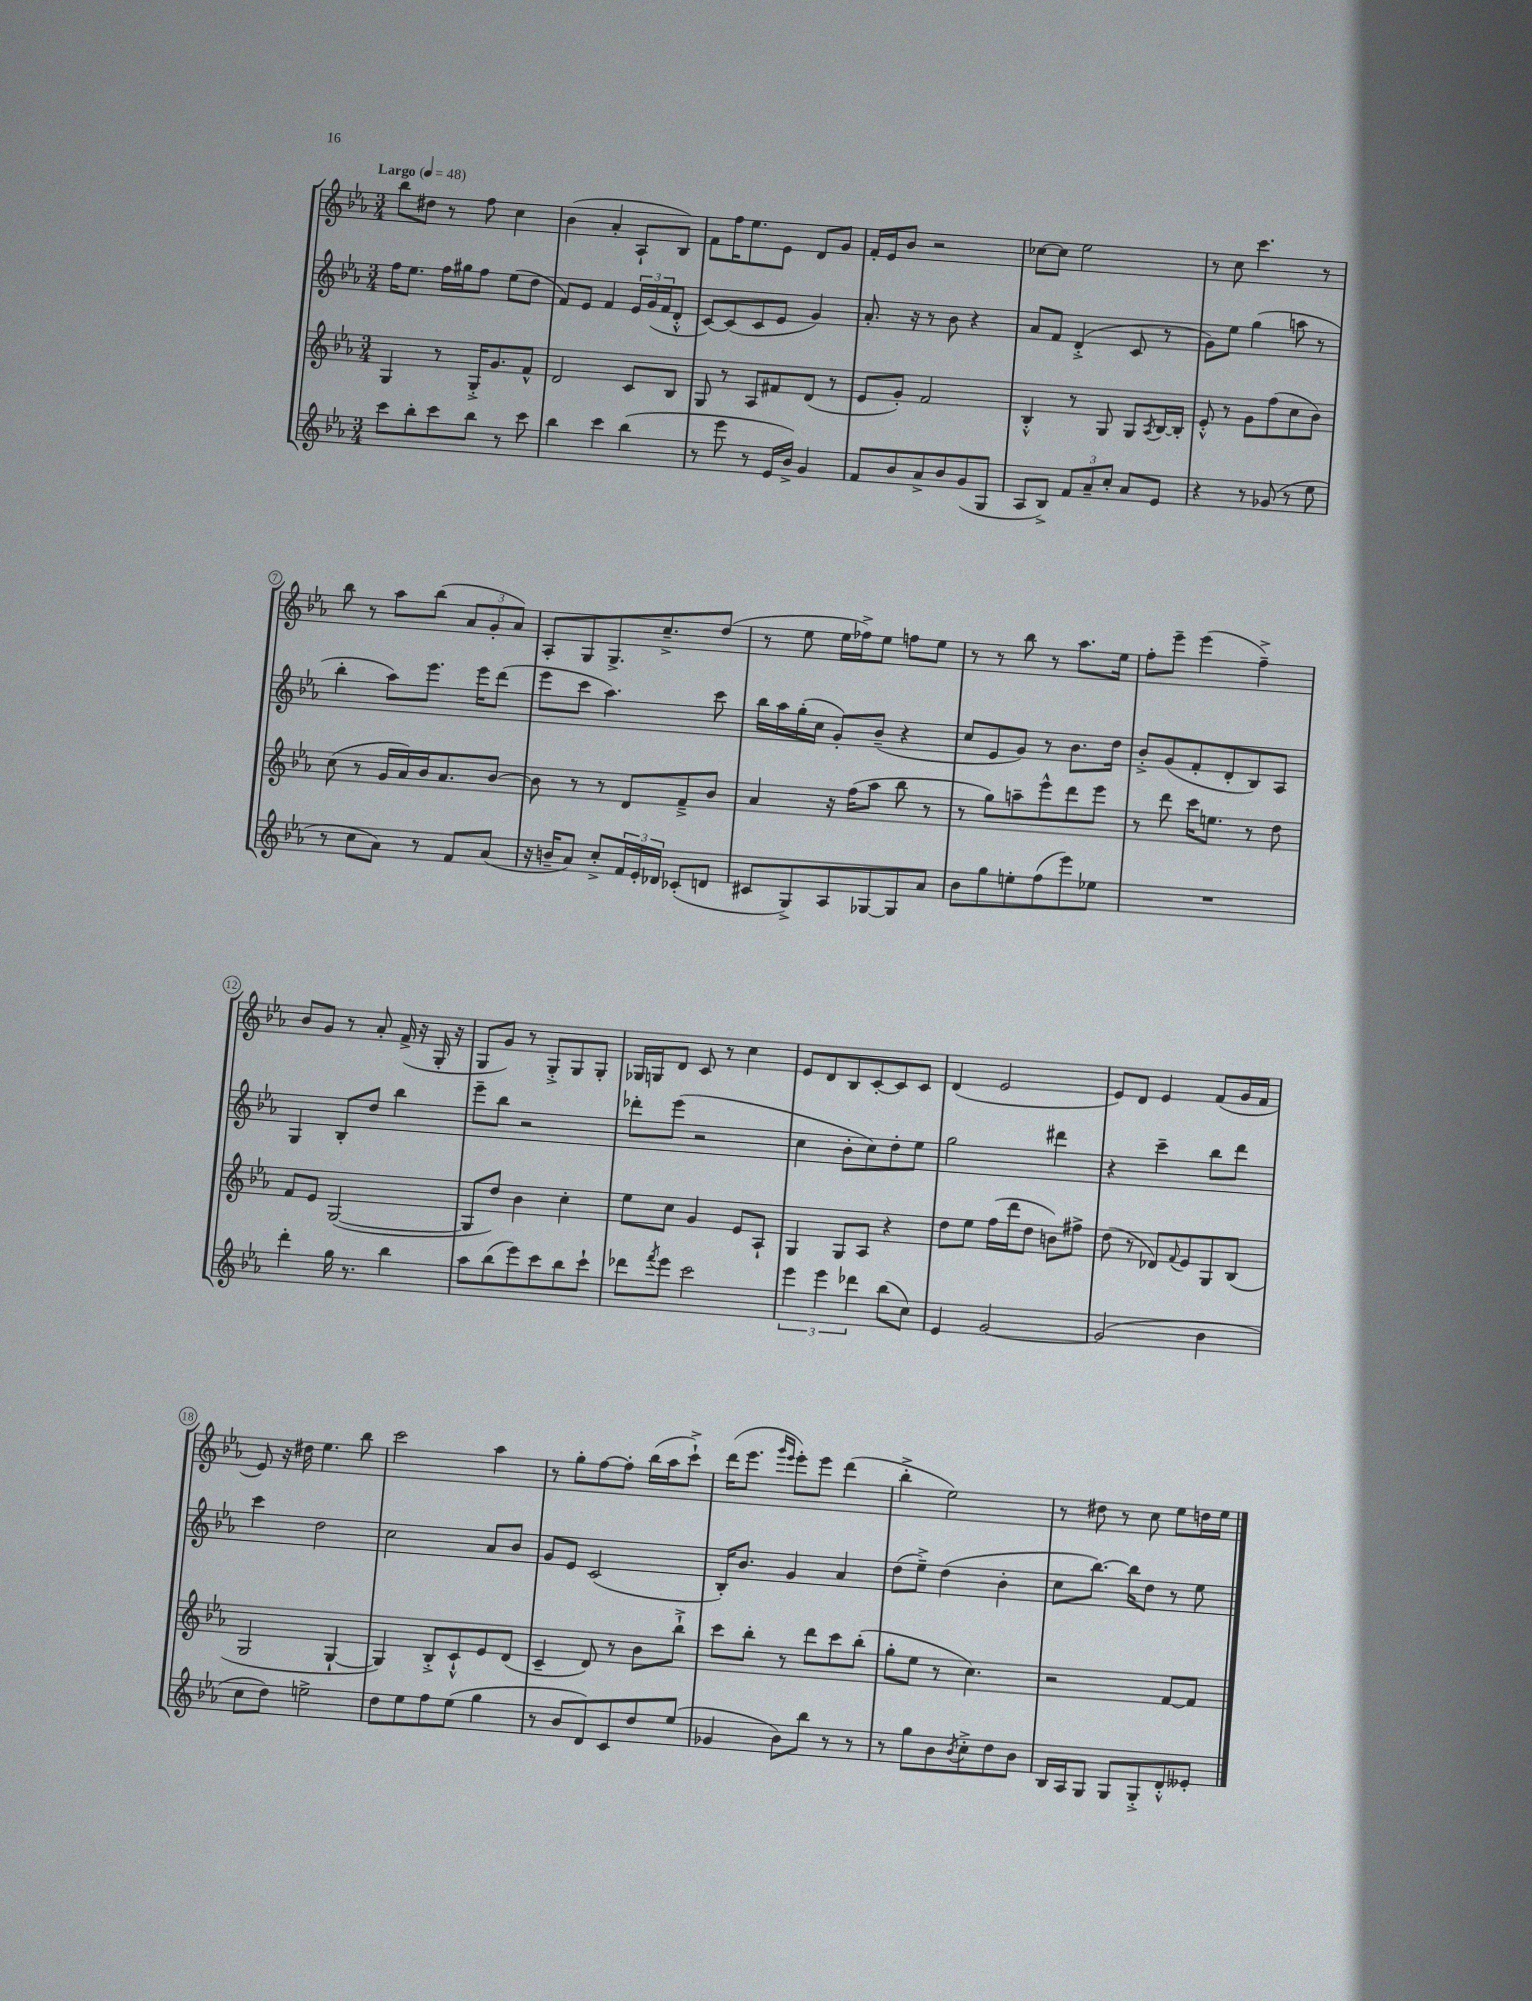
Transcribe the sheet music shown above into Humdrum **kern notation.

**kern	**kern	**kern	**kern
*staff4	*staff3	*staff2	*staff1
*clefG2	*clefG2	*clefG2	*clefG2
*k[b-e-a-]	*k[b-e-a-]	*k[b-e-a-]	*k[b-e-a-]
*M3/4	*M3/4	*M3/4	*M3/4
*MM48	*MM48	*MM48	*MM48
8ccc\L	4G/	16ff\LK	8bb-\L
.	.	8.ee-\J	.
8bb-'\	.	.	8dd#\J
8ccc\	8r	16ff\LL	8r
.	.	16gg#\J	.
8bb-\J	16G'^/LK	8ff\J	8ff\
.	8.g/	.	.
8r	.	(8ee-\L	4cc\
8ccc\	8f^^/J	8dd\J	.
=	=	=	=
4bb-\	2d/	8f/L)	(4b-\
.	.	8e-/J	.
4ccc\	.	4f/	4a-'/
(4bb-\	8c/L	24e-/LL	8A-`/L
.	.	(24g/	.
.	.	24f/J	.
.	8B-/J	8d'^^/J	8B-/J)
=	=	=	=
8r	8G/	[8c/L)	8f\L
8eee-\	8r	(8c/]	16ff\K
.	.	.	8.ee-\
8r	8A-/L	8c/	.
16e-/LL	8f#/	8e-/J	8e-\J
16b-^/JJ)	.	.	.
4g/	(8d/J	4g/)	8d/L
.	8r	.	8g/J
=	=	=	=
8f/L	8e-/L	8.a-'/	16f'/LL
.	.	.	16e-/J
8b-/	8g'/J)	.	8b-/J
.	.	16r	.
8a-^/	2f/	8r	2r
8b-/	.	8b-\	.
(8g/	.	4r	.
8G/J	.	.	.
=	=	=	=
8A-/L	4B-'^^/	8a-/L	[8cc-\L
8B-^/J)	.	8f/J	8cc-\]J
12f/L	8r	(4d'^/	2ee-\
12a-~/	.	.	.
.	8G/	.	.
12cc'/J	.	.	.
8a-/L	8G/L	8c/	.
.	8qA-/	.	.
8e-/J	[16B-/L	8r	.
.	16B-'/]JJ	.	.
=	=	=	=
4r	8e-'^^/	8g\L)	8r
.	8r	8ee-\J	8cc\
8r	8g\L	(4gg\	4.ccc\
(8g-/	(8ff\	.	.
8r	8cc\	8aa\	.
8ee-\	8b-\J)	8r	8r
=	=	=	=
8r	(8cc\	4bb-'\	8bb-\
8cc\L	8r	.	8r
8a-\J)	16g/LL	8aa-\L)	8aa-\L
.	16a-/)	.	.
8r	16b-/J	8.eee-\J	(8bb-\J
.	8.a-/	.	.
8f/L	.	.	12a-/L
.	.	16eee-\LK	.
.	.	.	12g'/
(8a-/J	[8b-/J	(8ddd\J	.
.	.	.	12a-/J)
=	=	=	=
16r	8b-\]	8eee-\L	8A-'/L
16b~/LK	.	.	.
8a-/J)	8r	8ccc\J	8G/
8cc'^/L	8r	4.aa-\)	8.G^/
24f/L	8d/L	.	.
24e-'/	.	.	.
.	.	.	8.cc~^/
24d-/JJ	.	.	.
(8c-'/L	8f~^/	.	.
8d/J	8b-/J	8ccc\	(8dd/J
=	=	=	=
8c#/L	4a-/	16bb-\LL	8r
.	.	16aa-\	.
8G^/)	.	(16gg'\	8ee-\
.	.	16cc\JJ	.
8A-/	16r	8g'/L)	16ee-\LL
.	(16ff\LK	.	16ff-^\J)
[8G-/	8aa-\J	(8b-~/J	8ee-\J
8G-/]	8bb-\	4r	8ff\L
8a-/J	8r	.	8ee-\J
=	=	=	=
8b-\L	8r	8cc/L	8r
8gg\	8gg\L)	8e-/	8r
8ee'\	8aa~\	8g/J)	8bb-\
(8ff\	8eee-^^\	8r	8r
8eee-\)	8ddd\	8.b-\L	8.aa-\L
8ee-\J	8eee-\J	.	.
.	.	16dd\Jk	16ee-\Jk
=	=	=	=
2.r	8r	8b-'^/L	8ff'\L
.	8ddd\	(8g/	8eee-~\J
.	16ccc\LK	8f'/	(4eee-\
.	8.ee\J	.	.
.	.	8d'/	.
.	8r	8B-/)	4ff~^\)
.	8dd\	8A-/J	.
=	=	=	=
4ddd'\	8f/L	4G/	8b-/L
.	8e-/J	.	8g/J
16gg\	([2G/	8B-'/L	8r
8.r	.	.	.
.	.	8dd/J	8a-'/
4bb-\	.	4bb-\	(16f^/
.	.	.	16r
.	.	.	16G'/
.	.	.	16r
=	=	=	=
8aa-\L	8G/]L	8eee-~\L	8G/L
(8bb-\	8dd/J)	8bb-\J	8g/J)
8eee-\)	4b-\	2r	8r
8ccc\	.	.	8G'^/L
8bb-\	4cc'\	.	8G/
8ccc`\J	.	.	8G'/J
=	=	=	=
8ddd-\L	8ee-\L	8ddd-'\L	16G-/LL
.	.	.	16G/J
8qfff/	.	.	.
8eee-\J	8cc\J	(8eee-\J	8d/J
2ccc\	4g/	2r	8c/
.	.	.	8r
.	8e-/L	.	4cc\
.	8A-`/J	.	.
=	=	=	=
6eee-\	4G/	4cc\	8e-/L
.	.	.	8d/
6eee-\	.	.	.
.	8G/L	8b-'\L	8B-/
6ddd-\	.	.	.
.	8A-/J	8cc\)	[8c'/
(8bb-\L	4r	8dd'\	8c/]
8cc\J)	.	8ee-\J	8c/J
=	=	=	=
4e-/	8dd\L	2gg\	(4d/
.	8ee-\J	.	.
[2g/	(16ff\LL	.	2e-/
.	16ddd\J	.	.
.	8dd\J	.	.
.	8b\L)	4ddd#\	.
.	8ff#^\J	.	.
=	=	=	=
(2g/]	(8dd\	4r	8e-/L)
.	8r	.	8d/J
.	8d-/L)	4ccc~\	4e-/
.	8qqf/	.	.
.	8e-/	.	.
4b-\	8G/	8bb-\L	(8f/L
.	(8B-/J	8ddd\J	16g/L
.	.	.	16f/JJ
=	=	=	=
8cc\L	2G/	4ccc\	8e-/)
8dd\J)	.	.	16r
.	.	.	16dd#\
2ee^\	.	2dd\	4.ee-\
.	[4G`/	.	.
.	.	.	8bb-\
=	=	=	=
8dd\L	4G/])	2cc\	2ccc\
8ee-\	.	.	.
8ff\	8B-'^/L	.	.
(8ee-\J	8c`^^/	.	.
4gg\	8e-/	8a-/L	4aa-\
.	(8d/J	8b-/J	.
=	=	=	=
8r	4c~/	8g/L	8r
8b-/L	.	8e-/J	8gg'\L
8d/)	8d/)	(2c/	[8ff\
8c/	8r	.	8ff'\]J
8dd/	8b-\L	.	(16bb-\LL
.	.	.	16aa-\J
(8ee-/J	8bb-`^\J	.	8ccc`^\J)
=	=	=	=
4g-/	8ccc\L	16B-'/LK)	(16ddd\LK
.	.	8.b-/J	8.eee-\J
.	8bb-'\J	.	.
.	.	.	16qqggg/LL
.	.	.	16qqeee-/JJ
8b-\L)	8r	4g/	8eee-'\L)
8bb-\J	8ddd\L	.	8eee-\J
8r	8ccc\	4a-/	(4ddd\
8r	(8bb-'\J	.	.
=	=	=	=
8r	8gg'\L	(8dd\L	4bb-'^\
8gg\L	8ee-\J	8ee-~^\J)	.
8b-\	8r	(4dd\	2ee-\)
8qb-/	.	.	.
8cc'^\	4.cc\)	.	.
8dd\	.	4b-'\	.
8b-\J	.	.	.
=	=	=	=
16B-/LL	2r	8cc\L	8r
16A-/J	.	.	.
8G/J	.	[8.bb-\J)	8dd#\
8G/L	.	.	8r
.	.	16bb-\]LK	.
8G'^/	.	8dd\J	8cc\
8d'^^/	[8f/L	8r	8ee-\L
8e--'/J	8f/]J	8ee-\	16dd\L
.	.	.	16ee-\JJ
==	==	==	==
*-	*-	*-	*-
